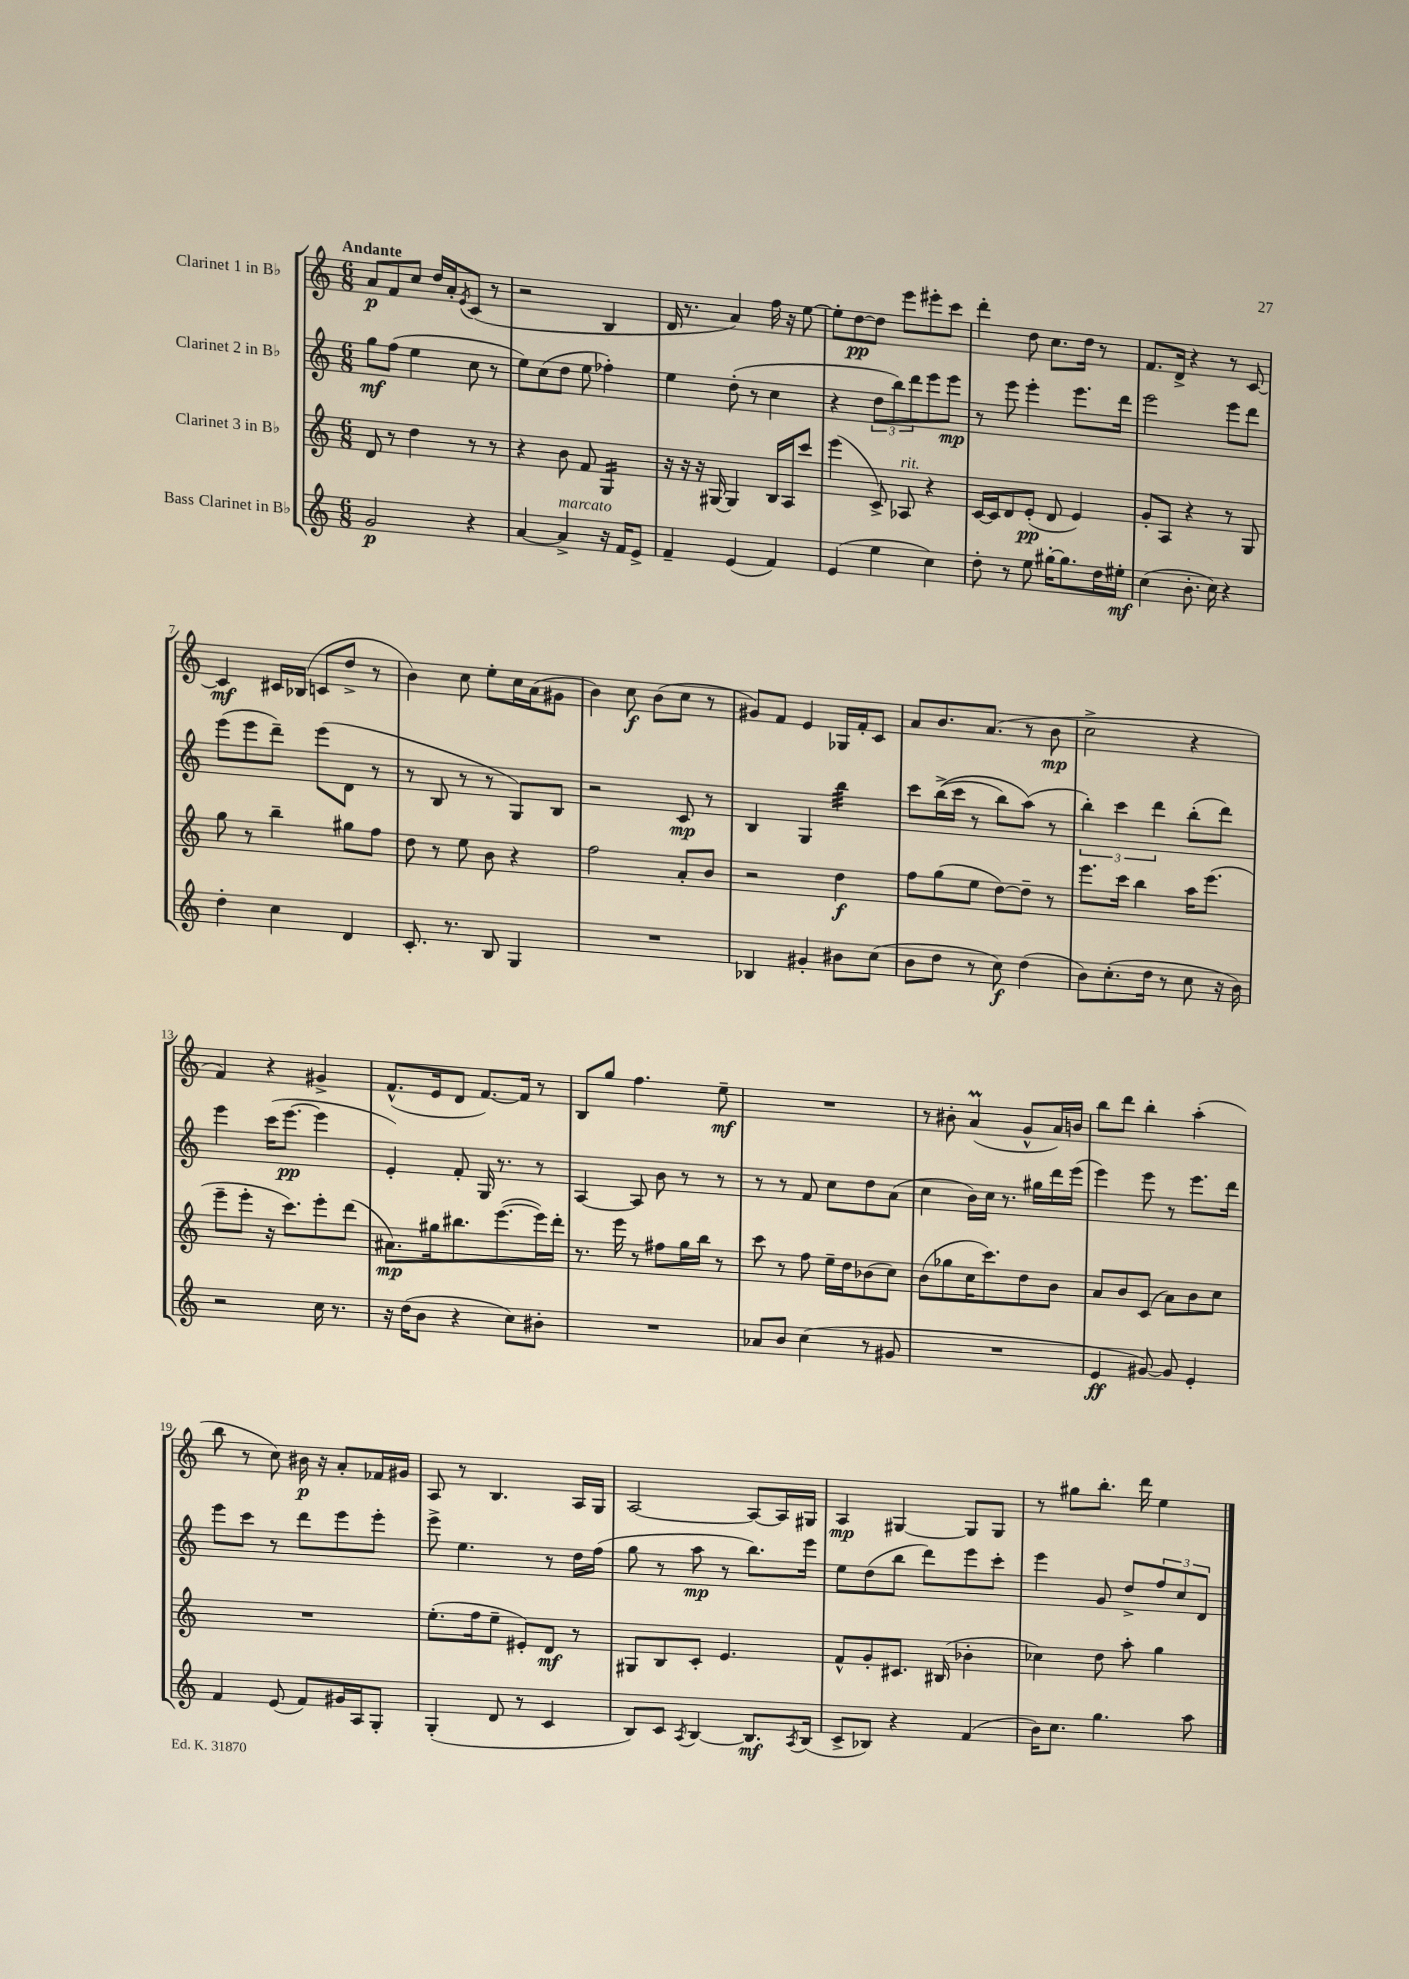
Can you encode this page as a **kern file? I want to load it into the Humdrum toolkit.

**kern	**kern	**kern	**kern
*staff4	*staff3	*staff2	*staff1
*clefG2	*clefG2	*clefG2	*clefG2
*k[]	*k[]	*k[]	*k[]
*M6/8	*M6/8	*M6/8	*M6/8
2g	8d	8gg	8a
.	8r	(8ff	8f
.	4dd	4ee	8cc
.	.	.	16dd
.	.	.	16a'
.	.	.	8qe
4r	8r	8cc	(8c
.	8r	8r	8r
=	=	=	=
[4a	4r	8ee)	2r
.	.	(8cc	.
4a^]	8b	8dd	.
.	8f	8ee	.
16r	4G	4ff-')	4B
16f	.	.	.
8e^	.	.	.
=	=	=	=
4f~	16r	4ee	16d
.	16r	.	8.r
.	16r	.	.
.	[16G#	.	.
(4e	4G#]	(8dd'	4a)
.	.	8r	.
4f)	16B	4cc	16ff
.	16A	.	16r
.	8ccc	.	[8ee
=	=	=	=
(4e	(4eee	4r	8ee']
.	.	.	[8dd
4ee	8c^)	12dd	8dd]
.	.	12bb)	.
.	8A-	.	8eee
.	.	12ddd	.
4cc)	4r	8eee	8eee#'
.	.	8eee	8ccc
=	=	=	=
8dd'	[16c	8r	4ddd'
.	16c]	.	.
8r	8d	8eee	.
8ee	(8e'	4eee'	8dd
[16gg#'	8d	.	8.cc
8.gg#]	.	.	.
.	4e)	8.eee	.
.	.	.	16dd
16dd	.	.	8r
16ee#'	.	16ddd	.
=	=	=	=
(4cc	8g'	2eee	8.f
.	8A	.	.
.	.	.	16d^
8.b'	4r	.	4r
16cc)	.	.	.
4r	8r	8eee	8r
.	8G	8ddd	[8c
=	=	=	=
4dd'	8gg	(8eee	4c]
.	8r	8eee	.
4cc	4bb~	8ddd~)	16c#
.	.	.	(16B-
.	.	(8eee	8c
4d	8gg#	8d	8dd^
.	8ff	8r	8r
=	=	=	=
8.c'	8dd	8r	4b)
.	8r	8B	.
8.r	.	.	.
.	8ee	8r	8cc
8B	8b	8r	8ee'
4G	4r	8G)	16cc
.	.	.	(16a
.	.	8B	8g#
=	=	=	=
2.r	2ff	2r	4b)
.	.	.	8cc
.	.	.	(8b
.	8a'	8c	8cc
.	8b	8r	8r
=	=	=	=
4B-	2r	4B	8g#)
.	.	.	8f
4g#'	.	4G	4e
8b#	4dd	4bb	16G-
.	.	.	16f'
(8cc	.	.	8c
=	=	=	=
8b	8ff	8ccc	8a
8dd	(8gg	&((16bb^	8.b
.	.	16ccc	.
8r	8ee	8r	.
.	.	.	(8.a
8cc)	[8dd)	8bb)	.
(4dd	8dd~]	(8aa&)	8r
.	8r	8r	8b
=	=	=	=
8b)	8.eee	6bb')	2cc^
(8.cc'	.	.	.
.	.	6ccc	.
.	16ccc	.	.
.	4bb	.	.
16dd	.	.	.
.	.	6ddd	.
8r	.	.	.
8cc	16aa	(8bb'	4r
.	(8.eee	.	.
16r	.	8ddd)	.
16b)	.	.	.
=	=	=	=
2r	8eee~	4eee	4f)
.	8eee'	.	.
.	16r	(16ccc	4r
.	8.ccc)	[8.eee	.
16cc	8eee'	4eee]	4g#^
8.r	.	.	.
.	(8ddd	.	.
=	=	=	=
16r	8.a#)	4e')	(8.f^^
(16dd	.	.	.
8b	.	.	.
.	16gg#	.	16e
4r	8.bb#	8f'	8d
.	.	16G	[8.f)
.	([8.eee	8.r	.
8cc)	.	.	.
.	.	.	16f]
8b#'	16eee])	8r	8r
.	16ddd'	.	.
=	=	=	=
2.r	8.r	[4A	8B
.	.	.	8gg
.	16eee	.	.
.	8r	8A]	4.ff
.	8ff#	8b	.
.	16gg	8r	.
.	16bb	.	.
.	8r	8r	8ee~
=	=	=	=
8a-	8ccc	8r	2.r
8b	8r	8r	.
(4cc	8ff	8f	.
.	16ee~	8cc	.
.	16dd	.	.
8r	(8b-	8dd	.
8g#	8cc)	(8a	.
=	=	=	=
2.r	(8b	4cc	8r
.	8gg-	.	8b#'
.	16cc	16b)	(4a
.	8.ccc)	16cc	.
.	.	8.r	.
.	8dd	.	8g^^
.	.	16gg#	.
.	8b	16ddd	16a)
.	.	(16eee	16b
=	=	=	=
4e	8a	4eee)	8bb
.	8b	.	8ddd
[8g#)	(8c	8eee	4bb'
8g#]	8a)	8r	.
4e'	8b	8.eee	(4aa'
.	8cc	.	.
.	.	16ddd	.
=	=	=	=
4f	2.r	8eee	8bb
.	.	8ccc	8r
(8e	.	8r	8cc)
8f)	.	8ddd	16b#
.	.	.	16r
16g#	.	8eee	8a'
16A	.	.	.
8G'	.	8eee'	16f-
.	.	.	16g#
=	=	=	=
(4G'	(8.ee'	8eee^	8A
.	.	4.ee	8r
.	16ff	.	.
8d	8ee~	.	4.B
8r	8e#')	.	.
4c	8d	8r	.
.	8r	16dd	16A
.	.	(16ff	16G
=	=	=	=
8B)	8G#	8gg	[2A
8c	8B	8r	.
8qA	.	.	.
[4B	8c'	8aa	.
.	4.e	8r	.
8.B]	.	8.bb)	8A_
.	.	.	16A]
8qA	.	.	.
(16B	.	16eee	16G#
=	=	=	=
8c^	8f^^	8ee	4A
8B-)	8g'	(8dd	.
4r	8.c#	8bb	[4G#
.	.	8ddd)	.
.	(16B#	.	.
(4f	4b-'	8eee	8G#]
.	.	8ccc'	8G#
=	=	=	=
16b)	4cc-)	4eee	8r
8.cc	.	.	.
.	.	.	8gg#
4.gg	8dd	8g	8.bb'
.	8aa'	8dd^	.
.	.	.	16ddd
.	4gg	12ff	4ee
.	.	12cc	.
8aa	.	.	.
.	.	12d	.
==	==	==	==
*-	*-	*-	*-
